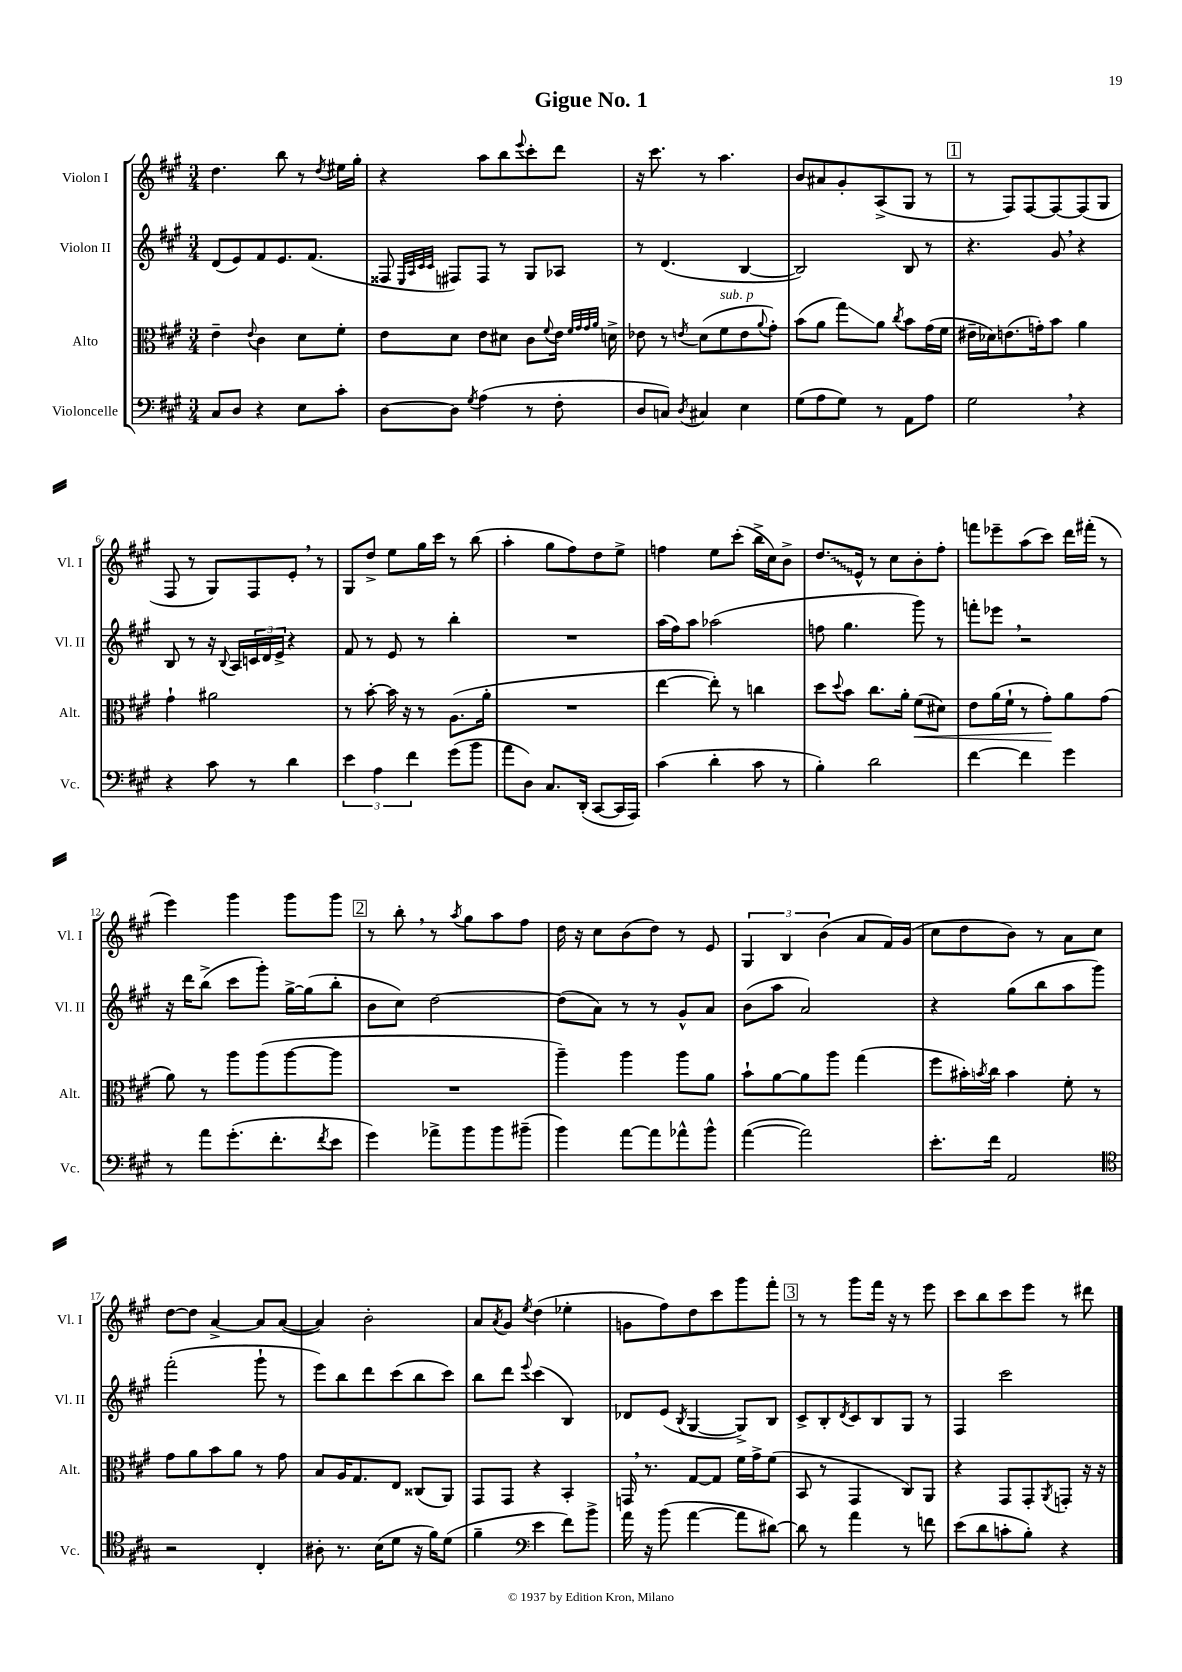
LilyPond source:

\header { title = "Gigue No. 1" }
<<
\new StaffGroup <<
\new Staff = "s0" \with { instrumentName = "Violon I" shortInstrumentName = "Vl. I" } {
    \clef treble \key a \major \numericTimeSignature \time 3/4
    d''4. b''8 r8 \acciaccatura { d''8 } eis''16 gis''16-. |
    r4 a''8 b''8 \appoggiatura { e'''8 } cis'''8-. d'''8 |
    r16 cis'''8. r8 a''4. |
    b'8 ais'8 gis'8-. a8->( gis8 r8 |
    \mark \markup { \box "1" } r8 fis8) fis8~ fis8~ fis8( gis8 |
    fis8 r8 gis8) fis8 e'8-. \breathe r8 |
    gis8 d''8-> e''8 gis''16 cis'''16 r8 b''8( |
    a''4-. gis''8 fis''8) d''8 e''8-> |
    f''4 e''8 cis'''8-.( b''16-> cis''16) b'8-> |
    \once \override Glissando.style = #'zigzag d''8.\glissando e'16-^ r8 cis''8 b'8-. fis''8-. |
    f'''8 ees'''8-- a''8( cis'''8) d'''16 fis'''16-.( r8 |
    e'''4) gis'''4 gis'''8 gis'''8 |
    \mark \markup { \box "2" } r8 b''8-. \breathe r8 \acciaccatura { a''8 } gis''8 a''8 fis''8 |
    d''16 r16 cis''8 b'8( d''8) r8 e'8 |
    \tuplet 3/2 { gis4 b4 b'4( } a'8 fis'16) gis'16( |
    cis''8 d''8 b'8) r8 a'8 cis''8 |
    d''8~ d''8 a'4~-> a'8 a'8~( |
    a'4) b'2-. |
    a'8 \acciaccatura { a'8 } gis'8 \acciaccatura { e''8 } d''4( ees''4-. |
    g'8 fis''8) d''8 cis'''8 gis'''8 fis'''8-. |
    \mark \markup { \box "3" } r8 r8 gis'''8 fis'''16 r16 r8 e'''8 |
    cis'''8 b''8 cis'''8 e'''8 r8 dis'''8 \bar "|." |
}
\new Staff = "s1" \with { instrumentName = "Violon II" shortInstrumentName = "Vl. II" } {
    \clef treble \key a \major \numericTimeSignature \time 3/4
    d'8( e'8) fis'8 e'8. fis'8.( |
    fisis8 \grace { e32 a32 cis'32 cis'32 } fis8) fis8 r8 gis8 aes8 |
    r8 d'4.( b4~ |
    b2) b8 r8 |
    \mark \markup { \box "1" } r4. gis'8 \breathe r4 |
    b8 r8 r16 \appoggiatura { b8 } a16 \tuplet 3/2 { c'16 d'16 e'16-> } r4 |
    fis'8 r8 e'8 r8 b''4-. |
    R2. |
    a''16( fis''16) a''8 aes''2( |
    f''8 gis''4. gis'''8) r8 |
    f'''8-. ees'''8 \breathe r2 |
    r16 d'''16 b''8->( cis'''8 gis'''8-.) gis''16~-> gis''16( b''8-. |
    \mark \markup { \box "2" } b'8 cis''8) d''2~ |
    d''8( a'8) r8 r8 gis'8-^ a'8 |
    b'8( a''8 a'2) |
    r4 gis''8( b''8 a''8 gis'''8) |
    fis'''2-.( gis'''8-! r8 |
    e'''8) b''8 d'''8 cis'''8( b''8 cis'''8) |
    b''8 d'''8 \appoggiatura { e'''8 } cis'''4( b4) |
    des'8 e'8( \acciaccatura { b8 } gis4~ gis8->) b8 |
    \mark \markup { \box "3" } cis'8-> b8-. \acciaccatura { d'8 } cis'8 b8 gis8 r8 |
    fis4 cis'''2 \bar "|." |
}
\new Staff = "s2" \with { instrumentName = "Alto" shortInstrumentName = "Alt." } {
    \clef alto \key a \major \numericTimeSignature \time 3/4
    e'4-- \appoggiatura { e'8 } cis'4 d'8 fis'8-. |
    e'8 d'8 e'8 dis'8 cis'8 \appoggiatura { fis'8 } e'16 \grace { fis'32 gis'32 gis'32 a'32 } d'16-> |
    ees'8 r8 \acciaccatura { e'8 } d'8( fis'8^\markup { \italic "sub. p" } e'8 \appoggiatura { a'8 } gis'8-.) |
    b'8( a'8 gis''8\glissando) a'8 \acciaccatura { cis''8 } b'8 gis'16( fis'16 |
    \mark \markup { \box "1" } eis'16-- des'16) e'8.( g'16-.) b'8 a'4 |
    gis'4-! ais'2 |
    r8 b'8~-. b'16 r16 r8 a8.( a'16-. |
    R2. |
    e''4~ e''8-.) r8 c''4 |
    d''8 \appoggiatura { d''8 } b'8 cis''8. a'16-. fis'8\<( dis'8) |
    e'8 a'16( fis'16-! r8 gis'8-.\!) a'8 gis'8( |
    a'8) r8 a''8 a''8( a''8~ a''8 |
    \mark \markup { \box "2" } R2. |
    a''4--) a''4 a''8 a'8 |
    b'8-! a'8~ a'8 a''8 gis''4( |
    fis''8 bis'16-.) \acciaccatura { b'8 } cis''16 b'4 fis'8-. r8 |
    gis'8 a'8 b'8 a'8 r8 gis'8 |
    b8 a16 gis8. e8 cisis8( a,8) |
    gis,8 gis,8 r4 b,4-. |
    g,16 \breathe r8. gis8~ gis8 fis'16 gis'16-> fis'8( |
    \mark \markup { \box "3" } b,8 r8 gis,4 cis8) a,8 |
    r4 gis,8 gis,8-. \acciaccatura { a,8 } g,8-. r16 r16 \bar "|." |
}
\new Staff = "s3" \with { instrumentName = "Violoncelle" shortInstrumentName = "Vc." } {
    \clef bass \key a \major \numericTimeSignature \time 3/4
    cis8 d8 r4 e8 cis'8-. |
    d8~ d8 \acciaccatura { gis8 } a4( r8 fis8-. |
    d8 c8) \acciaccatura { d8 } cis4 e4 |
    gis8( a8 gis8) r8 a,8 a8 |
    \mark \markup { \box "1" } gis2 \breathe r4 |
    r4 cis'8 r8 d'4 |
    \tuplet 3/2 { e'4 a4 fis'4 } gis'8( b'8 |
    a'8 d8) cis8. d,16-.( cis,8~ cis,16 a,,16) |
    cis'4( d'4-. cis'8 r8 |
    b4-.) d'2 |
    fis'4~ fis'4 gis'4 |
    r8 a'8 gis'8.-.( fis'8.-. \acciaccatura { fis'8 } e'8 |
    \mark \markup { \box "2" } gis'4) aes'8-> b'8 b'8 bis'8--( |
    b'4) a'8~ a'8 aes'8-^ b'8-^ |
    a'4~( a'2) |
    e'8.-. fis'16 a,2 |
    \clef tenor r2 cis4-. |
    ais8-. r8. b16( d'8 r16 fis'16) d'8( |
    fis'4-- \clef bass e'4 fis'8) b'8-> |
    a'16 r16 b'8( a'4~ a'8 dis'8~) |
    \mark \markup { \box "3" } dis'8 r8 a'4 r8 f'8 |
    e'8( d'8 c'8-. b8-.) r4 \bar "|." |
}
>>
>>
